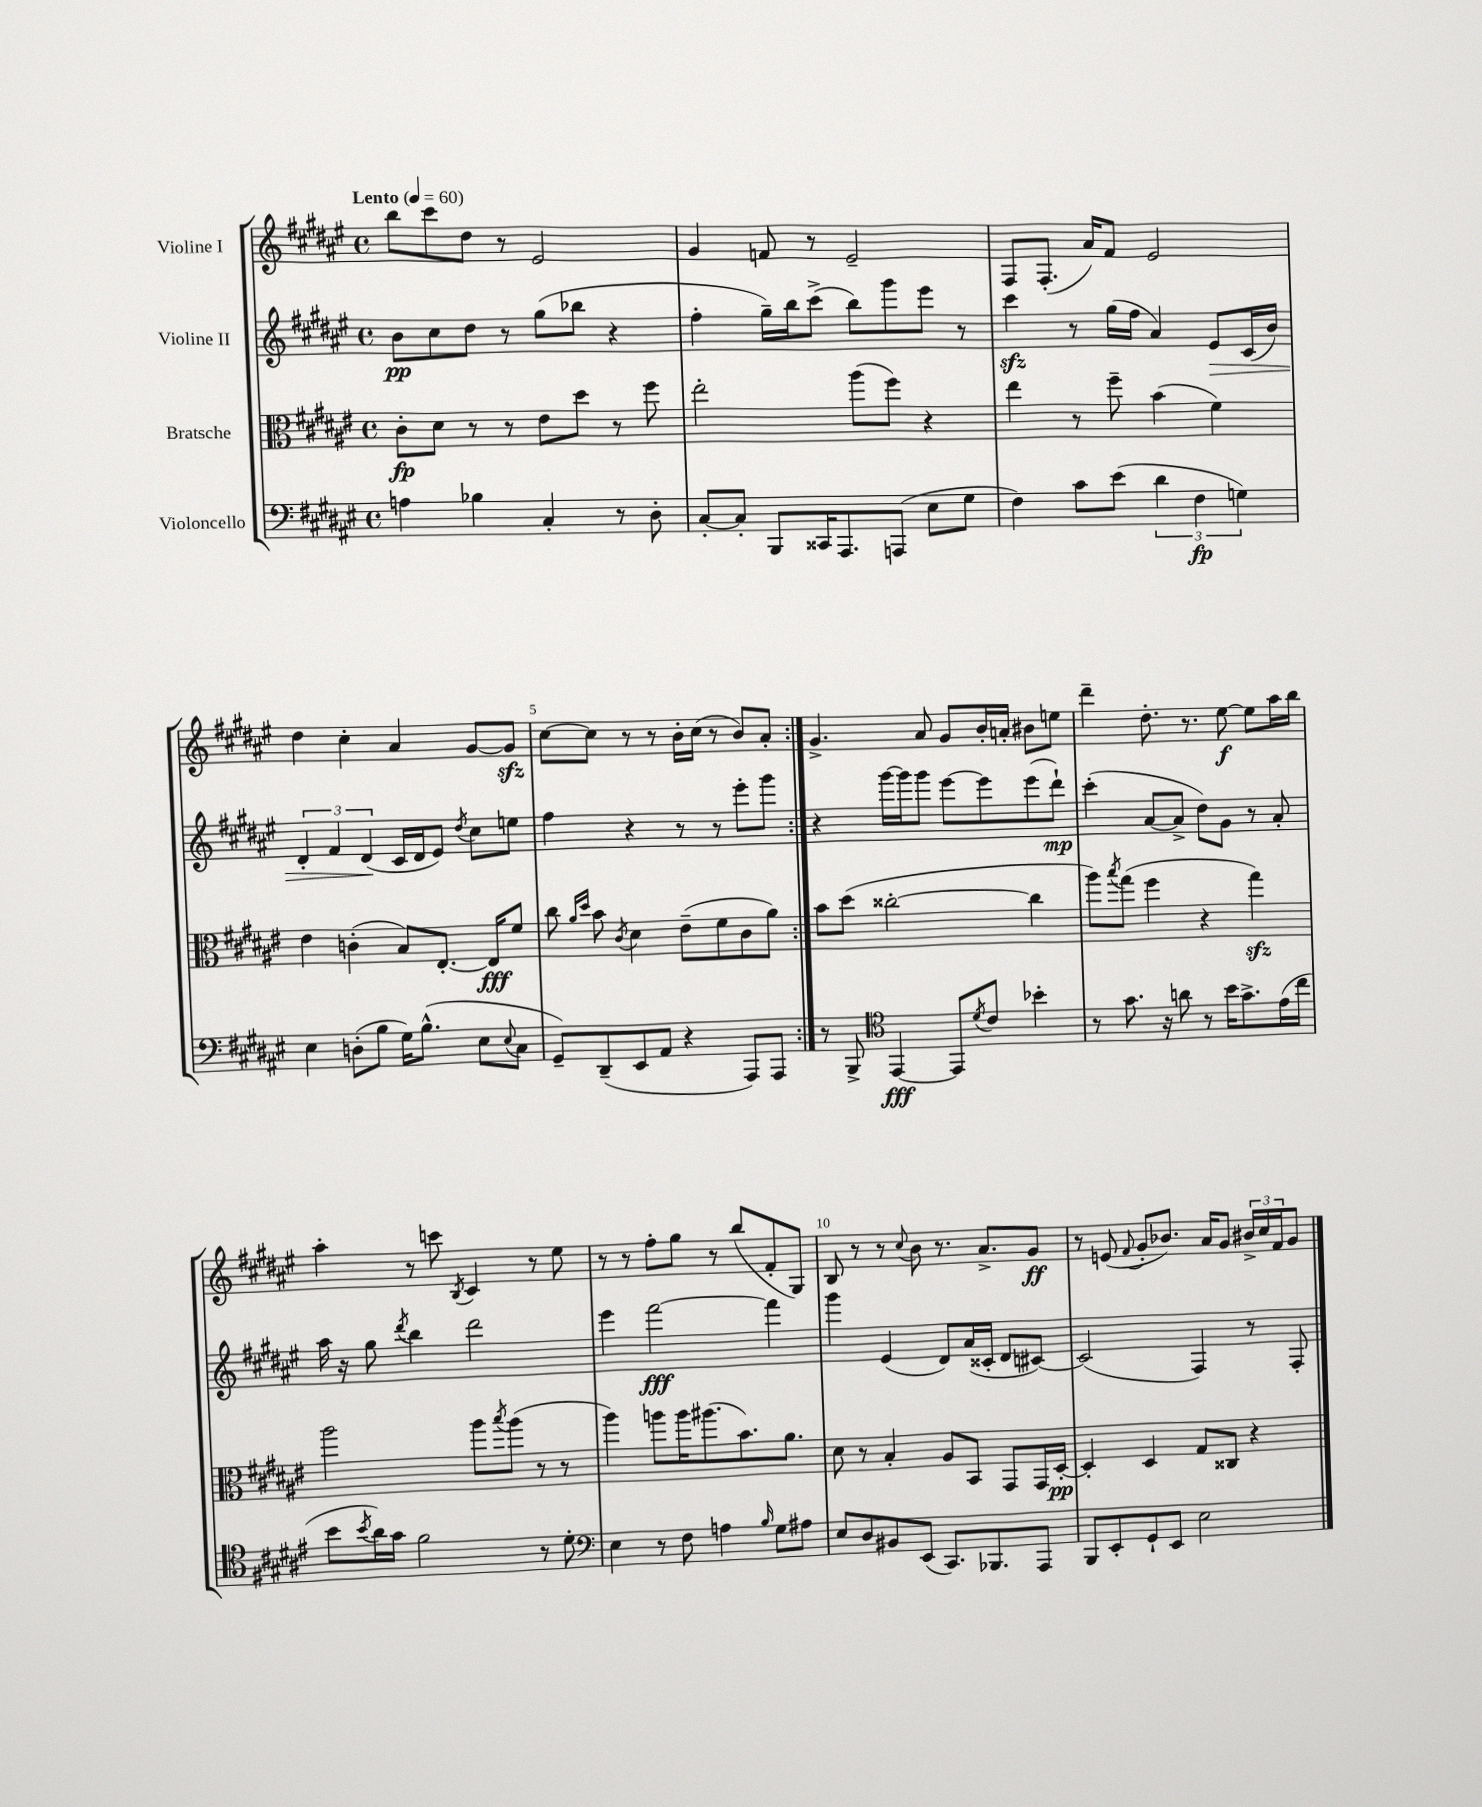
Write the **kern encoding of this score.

**kern	**dynam	**kern	**dynam	**kern	**dynam	**kern	**dynam
*part4	*part4	*part3	*part3	*part2	*part2	*part1	*part1
*staff4	*staff4	*staff3	*staff3	*staff2	*staff2	*staff1	*staff1
*I"Violoncello	*	*I"Bratsche	*	*I"Violine II	*	*I"Violine I	*
*clefF4	*	*clefC3	*	*clefG2	*	*clefG2	*
*k[f#c#g#d#a#e#]	*	*k[f#c#g#d#a#e#]	*	*k[f#c#g#d#a#e#]	*	*k[f#c#g#d#a#e#]	*
*M4/4	*	*M4/4	*	*M4/4	*	*M4/4	*
*met(c)	*	*met(c)	*	*met(c)	*	*met(c)	*
*MM60	*	*MM60	*	*MM60	*	*MM60	*
=1	=1	=1	=1	=1	=1	=1	=1
!	!	!	!	!	!	!LO:TX:a:B:t=Lento	!
4An\	.	8c#'\L	fp	8b\L	pp	8bb\L	.
.	.	8d#\J	.	8cc#\	.	8ccc#\	.
4B-X\	.	8r	.	8dd#\J	.	8dd#\J	.
.	.	8r	.	8r	.	8r	.
4C#'/	.	8e#\L	.	(8gg#\L	.	2e#/	.
.	.	8dd#\J	.	8bb-X\J	.	.	.
8r	.	8r	.	4r	.	.	.
8D#'\	.	8ff#\	.	.	.	.	.
=2	=2	=2	=2	=2	=2	=2	=2
[8C#'/L	.	2ee#'\	.	4ff#'\	.	4g#/	.
8C#'/J]	.	.	.	.	.	.	.
8BBB/L	.	.	.	16gg#~\LL)	.	8fn/	.
.	.	.	.	16bb\J	.	.	.
16CC##X/K	.	.	.	(8ccc#^\J	.	8r	.
8.AAA#/	.	.	.	.	.	.	.
.	.	(8aa#\L	.	8bb\L)	.	2e#~/	.
(8AAAn/J	.	8ff#\J)	.	8ggg#\	.	.	.
8E#\L	.	4r	.	8eee#\J	.	.	.
8G#\J	.	.	.	8r	.	.	.
=3	=3	=3	=3	=3	=3	=3	=3
4F#\)	.	4ee#\	.	4ccc#zz\	.	8F#/L	.
.	.	.	.	.	.	(8.F#'/J	.
8c#\L	.	8r	.	8r	.	.	.
.	.	.	.	.	.	16a#/KL)	.
(8e#\J	.	8ff#~\	.	(16gg#\LL	.	8f#/J	.
.	.	.	.	16ff#\JJ	.	.	.
6d#\	.	(4b\	.	4a#/)	.	2e#/	.
6F#\	fp	.	.	.	.	.	.
!	!	!	!	!	!LO:HP:b	!	!
.	.	4f#\)	.	8e#/L	>	.	.
6Gn\)	.	.	.	.	.	.	.
.	.	.	.	(16c#/L	.	.	.
.	.	.	.	16b/JJ)	.	.	.
!!LO:LB:g=z
=4	=4	=4	=4	=4	=4	=4	=4
4E#\	.	4e#\	.	6d#'/	.	4dd#\	.
.	.	.	.	6f#/	.	.	.
(8Dn'\L	.	(4cn'\	.	.	.	4cc#'\	.
.	.	.	.	(6d#/	.	.	.
8B\J	.	.	.	.	.	.	.
16G#\KL)	.	8B/L)	.	16c#/LL	]	4a#/	.
(8.B^^\J	.	.	.	16d#/J	.	.	.
.	.	[8.E#'/J	.	8e#/J)	.	.	.
.	.	.	.	8qdd#/	.	.	.
8E#\L	.	.	.	8cc#\L	.	[8g#/L	.
.	.	16E#/KL]	fff	.	.	.	.
8qqE#/	.	.	.	.	.	.	.
8C#\J	.	8f#/J	.	8een\J	.	8g#zz/J]	.
=5	=5	=5	=5	=5	=5	=5	=5
8GG#~/L)	.	8cc#\	.	4ff#\	.	[8cc#\L	.
.	.	16qqa#/LL	.	.	.	.	.
.	.	16qqdd#/JJ	.	.	.	.	.
(8DD#~/	.	8b\	.	.	.	8cc#\J]	.
.	.	8qc#/	.	.	.	.	.
8EE#/	.	4d#\	.	4r	.	8r	.
8AA#/J	.	.	.	.	.	8r	.
4r	.	(8e#~\L	.	8r	.	16b'\LL	.
.	.	.	.	.	.	(16cc#\JJ	.
.	.	8f#\	.	8r	.	8r	.
8AAA#/L)	.	8c#\	.	8eee#'\L	.	8b/L)	.
8AAA#/J	.	8a#\J)	.	8ggg#\J	.	8a#'/J	.
=6:|!	=6:|!	=6:|!	=6:|!	=6:|!	=6:|!	=6:|!	=6:|!
8r	.	8b\L	.	4r	.	4.g#^/	.
8BBB^/	.	(8dd#\J	.	.	.	.	.
*clefC4	*	*	*	*	*	*	*
[4EE#/	fff	[2cc##X'\	.	[16ggg#\LL	.	.	.
.	.	.	.	16ggg#\J]	.	.	.
.	.	.	.	8ggg#\J	.	8a#/	.
8EE#/L]	.	.	.	[8eee#\L	.	8g#/L	.
8qd#/	.	.	.	.	.	.	.
8c#/J	.	.	.	8eee#\]	.	16b'/L	.
.	.	.	.	.	.	16an'/JJ	.
4b-X'\	.	4cc##\]	.	(8eee#\	.	8b#X\L	.
.	.	.	.	8ddd#`\J)	mp	8een\J	.
=7	=7	=7	=7	=7	=7	=7	=7
8r	.	8aa#\L)	.	(4ccc#'\	.	4ddd#~\	.
.	.	8qbb/	.	.	.	.	.
8.g#\	.	(8gg#\J	.	.	.	.	.
.	.	4ff#\	.	[8a#/L	.	8.dd#'\	.
16r	.	.	.	.	.	.	.
8an\	.	.	.	8a#^/J]	.	.	.
.	.	.	.	.	.	8.r	.
8r	.	4r	.	8dd#\L)	.	.	.
16b\KL	.	.	.	8g#\J	.	[8ee#\	f
8.g#^\	.	.	.	.	.	.	.
.	.	4gg#zz\)	.	8r	.	8ee#\L]	.
(16e#\L	.	.	.	8a#'/	.	16aa#\L	.
16cc#\JJ	.	.	.	.	.	16bb\JJ	.
!!LO:LB:g=z
=8	=8	=8	=8	=8	=8	=8	=8
8b\L	.	2aa#\	.	16aa#\	.	4aa#'\	.
.	.	.	.	16r	.	.	.
8qb/	.	.	.	.	.	.	.
16a#\L)	.	.	.	8gg#\	.	.	.
16g#\JJ	.	.	.	.	.	.	.
.	.	.	.	8qddd#/	.	.	.
2f#\	.	.	.	4bb\	.	8r	.
.	.	.	.	.	.	8cccn\	.
.	.	.	.	.	.	8qB/	.
.	.	8aa#\L	.	2ddd#\	.	4c#/	.
.	.	8qbb/	.	.	.	.	.
.	.	(8aa#\J	.	.	.	.	.
8r	.	8r	.	.	.	8r	.
8d#'\	.	8r	.	.	.	8ee#\	.
=9	=9	=9	=9	=9	=9	=9	=9
*clefF4	*	*	*	*	*	*	*
4E#\	.	4aa#\)	.	4eee#\	.	8r	.
.	.	.	.	.	.	8r	.
8r	.	8aan\L	.	[2fff#\	fff	8ff#'\L	.
8F#\	.	16aa\K	.	.	.	8gg#\J	.
.	.	(8.aa#X\	.	.	.	.	.
4An\	.	.	.	.	.	8r	.
.	.	8.b\)	.	.	.	(8bb/L	.
16qqB/	.	.	.	.	.	.	.
8G#\L	.	.	.	4fff#\]	.	8f#'/	.
.	.	8.a#\J	.	.	.	.	.
8A#X\J	.	.	.	.	.	8G#/J)	.
=10	=10	=10	=10	=10	=10	=10	=10
8E#/L	.	8d#\	.	4ggg#\	.	8B/	.
8D#/	.	8r	.	.	.	8r	.
8BB#X/	.	4B'/	.	(4e#/	.	8r	.
.	.	.	.	.	.	8qqcc#/	.
(8EE#/J	.	.	.	.	.	8b\	.
8.CC#/L)	.	8A#/L	.	8d#/L)	.	8.r	.
.	.	8BB/J	.	(16a#/L	.	.	.
8.BBB-X/	.	.	.	16c##X'/JJ	.	8.a#^/L	.
.	.	8GG#/L	.	8d#/L	.	.	.
8AAA#/J	.	16GG#/L	.	[8c#X/J)	.	8g#/J	ff
.	.	[16D#'/JJ	pp	.	.	.	.
=11	=11	=11	=11	=11	=11	=11	=11
8BBB/L	.	4D#'/]	.	(2c#/]	.	8r	.
8EE#'/	.	.	.	.	.	(8en/	.
.	.	.	.	.	.	8qqf#/	.
8GG#`/	.	4D#/	.	.	.	8g#'/L	.
8EE#/J	.	.	.	.	.	8.b-X/J)	.
2E#\	.	8G#/L	.	4F#/)	.	.	.
.	.	.	.	.	.	16a#/KL	.
.	.	8C##X/J	.	.	.	8g#/J	.
.	.	4r	.	8r	.	24b#X^/LL	.
.	.	.	.	.	.	24cc#/	.
.	.	.	.	.	.	24f#/J	.
.	.	.	.	8F#'/	.	8g#/J	.
==	==	==	==	==	==	==	==
*-	*-	*-	*-	*-	*-	*-	*-
